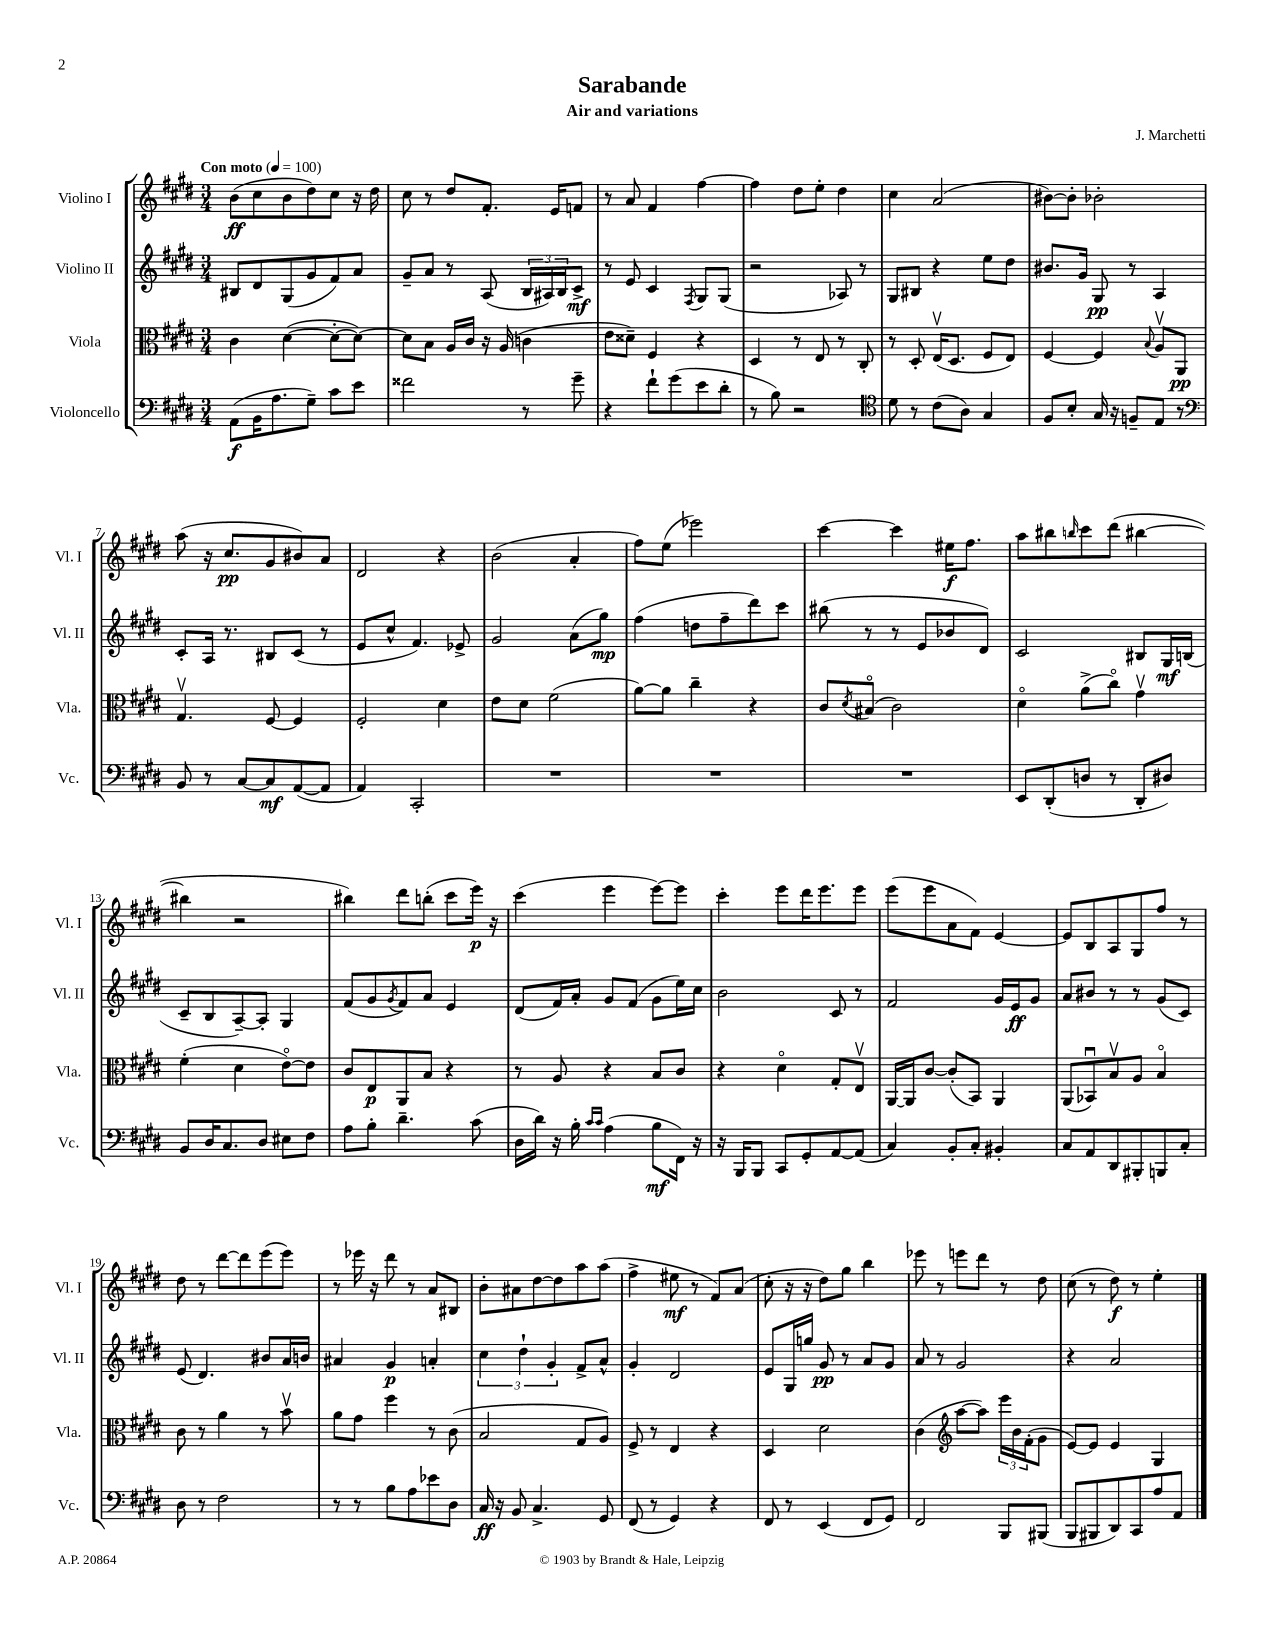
\header { title = "Sarabande" composer = "J. Marchetti" subtitle = "Air and variations" }
<<
\new StaffGroup <<
\new Staff = "s0" \with { instrumentName = "Violino I" shortInstrumentName = "Vl. I" } {
    \clef treble \key e \major \numericTimeSignature \time 3/4 \tempo "Con moto" 4 = 100
    b'8\ff( cis''8 b'8 dis''8) cis''8 r16 dis''16 |
    cis''8 r8 dis''8 fis'8.-. e'16 f'8 |
    r8 a'8 fis'4 fis''4~ |
    fis''4 dis''8 e''8-. dis''4 |
    cis''4 a'2( |
    bis'8~) bis'8-. bes'2-. |
    a''8( r16 cis''8.\pp gis'8 bis'8) a'8 |
    dis'2 r4 |
    b'2( a'4-. |
    fis''8) e''8( ees'''2) |
    cis'''4~ cis'''4 eis''16\f fis''8. |
    a''8 bis''8 \grace { b''16 } cis'''8 dis'''8( bis''4~ |
    bis''4 r2 |
    bis''4) dis'''8 b''8-.( cis'''8 e'''16\p) r16 |
    cis'''4( e'''4 e'''8~) e'''8 |
    cis'''4-. e'''8 dis'''16 e'''8. e'''8 |
    e'''8( e'''8 a'8 fis'8) e'4~ |
    e'8 b8 a8 gis8 fis''8 r8 |
    dis''8 r8 dis'''8~ dis'''8 e'''8( e'''8) |
    r8 ees'''16 r16 dis'''8 r8 a'8 bis8 |
    b'8-. ais'8 dis''8~ dis''8 a''8 a''8( |
    fis''4-> eis''8\mf r8 fis'8) a'8( |
    cis''8-. r16 r16 dis''8) gis''8 b''4 |
    ees'''8 r8 e'''8 dis'''8 r8 dis''8 |
    cis''8( r8 dis''8\f) r8 e''4-. \bar "|." |
}
\new Staff = "s1" \with { instrumentName = "Violino II" shortInstrumentName = "Vl. II" } {
    \clef treble \key e \major \numericTimeSignature \time 3/4
    bis8 dis'8 gis8( gis'8 fis'8) a'8 |
    gis'8-- a'8 r8 a8( \tuplet 3/2 { b16 ais16) b16 } cis'8->\mf |
    r8 e'8 cis'4 \acciaccatura { fis8 } gis8 gis8( |
    r2 aes8) r8 |
    gis8 bis8 r4 e''8 dis''8 |
    bis'8. gis'16 gis8\pp r8 a4 |
    cis'8-. a16 r8. bis8 cis'8( r8 |
    e'8 cis''8-^ fis'4.) ees'8-> |
    gis'2 a'8( gis''8\mp) |
    fis''4( d''8 fis''8-- dis'''8) cis'''8 |
    bis''8( r8 r8 e'8 bes'8 dis'8) |
    cis'2 bis8 gis16\mf b16( |
    cis'8-- b8 a8~--) a8-. gis4 |
    fis'8( gis'8 \acciaccatura { gis'8 } fis'8) a'8 e'4 |
    dis'8( fis'16) a'16-. gis'8 fis'8( gis'8 e''16) cis''16 |
    b'2 cis'8 r8 |
    fis'2 gis'16 e'16\ff gis'8 |
    a'8 bis'8 r8 r8 gis'8( cis'8) |
    e'8( dis'4.) bis'8 a'16 b'16 |
    ais'4 gis'4\p a'4-. |
    \tuplet 3/2 { cis''4 dis''4-! gis'4-. } fis'8-> a'8-^ |
    gis'4-. dis'2 |
    e'8 gis16 g''16 gis'8\pp r8 a'8 gis'8 |
    a'8 r8 gis'2 |
    r4 a'2 \bar "|." |
}
\new Staff = "s2" \with { instrumentName = "Viola" shortInstrumentName = "Vla." } {
    \clef alto \key e \major \numericTimeSignature \time 3/4
    cis'4 dis'4~( dis'8~-. dis'8~) |
    dis'8 b8 a16 cis'16 r16 a16( c'4 |
    e'8 disis'8--) fis4 r4 |
    dis4 r8 e8 r8 cis8-. |
    r8 dis8-. e16\upbow( dis8. fis8 e8) |
    fis4~ fis4 \appoggiatura { b8 } a8\upbow a,8\pp |
    gis4.\upbow fis8~ fis4 |
    fis2-. dis'4 |
    e'8 dis'8 fis'2( |
    a'8~) a'8 cis''4-- r4 |
    cis'8 \acciaccatura { dis'8 } bis8\flageolet( cis'2) |
    dis'4\flageolet a'8->( cis''8\flageolet) gis'4\upbow |
    fis'4-.( dis'4 e'8~\flageolet) e'8 |
    cis'8 e8\p a,8 b8 r4 |
    r8 a8 r4 b8 cis'8 |
    r4 dis'4\flageolet gis8-. e8\upbow |
    a,16~ a,16 cis'8~ cis'8-.( b,8) a,4 |
    a,8( bes,8\downbow) b8\upbow a8 b4\flageolet |
    cis'8 r8 a'4 r8 b'8\upbow |
    a'8 gis'8 fis''4 r8 cis'8( |
    b2 gis8 a8) |
    fis8-> r8 e4 r4 |
    dis4 dis'2 |
    cis'4( \clef treble a''8~ a''8) \tuplet 3/2 { e'''16 b'16 fis'16-.( } gis'8 |
    e'8~) e'8 e'4 gis4 \bar "|." |
}
\new Staff = "s3" \with { instrumentName = "Violoncello" shortInstrumentName = "Vc." } {
    \clef bass \key e \major \numericTimeSignature \time 3/4
    a,8\f( b,16 a8. gis8--) cis'8 e'8 |
    fisis'2 r8 gis'8-- |
    r4 fis'8-! gis'8( e'8 dis'8-. |
    r8 b8) r2 |
    \clef tenor dis'8 r8 cis'8( a8) gis4 |
    fis8 b8-. gis16 r16 f8-- e8 r8 |
    \clef bass b,8 r8 cis8~ cis8\mf a,8~( a,8 |
    a,4) cis,2-. |
    R2. |
    R2. |
    R2. |
    e,8 dis,8-.( d8 r8 dis,8-. dis8) |
    b,8 dis16 cis8. dis8 eis8 fis8 |
    a8 b8-. dis'4.-- cis'8( |
    dis16 dis'16) r16 b16-. \grace { cis'16 cis'16 } a4( b8\mf fis,16) r16 |
    r16 b,,16 b,,8 cis,8 gis,8-. a,8~ a,8( |
    cis4) b,8-. cis8-. bis,4-. |
    cis8 a,8 dis,8 bis,,8-. b,,8 cis8-. |
    dis8 r8 fis2 |
    r8 r8 b8 a8 ees'8 dis8 |
    cis16\ff r16 b,8 cis4.-> gis,8 |
    fis,8( r8 gis,4) r4 |
    fis,8 r8 e,4( fis,8 gis,8) |
    fis,2 b,,8 bis,,8( |
    b,,8 bis,,8 dis,8) cis,8 a8 a,8 \bar "|." |
}
>>
>>
